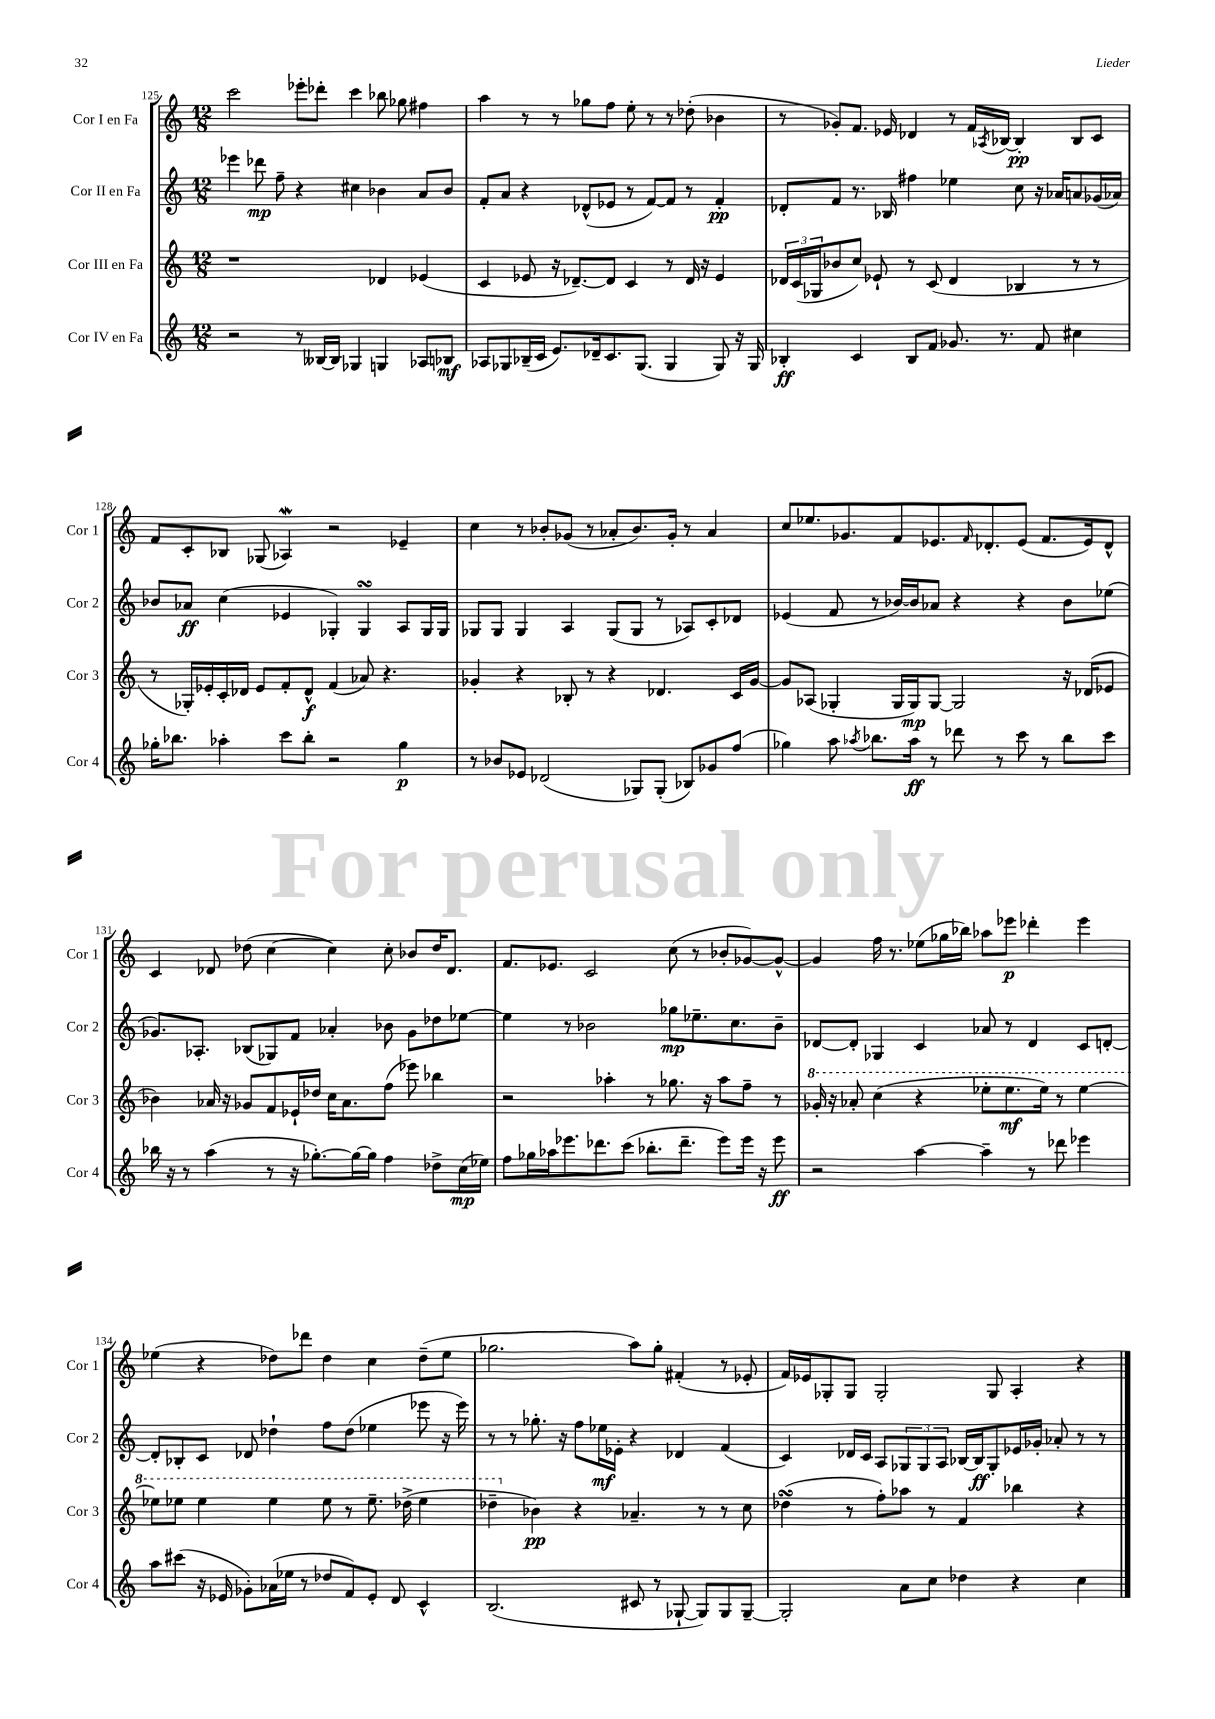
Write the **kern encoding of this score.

**kern	**kern	**kern	**kern
*staff4	*staff3	*staff2	*staff1
*clefG2	*clefG2	*clefG2	*clefG2
*k[]	*k[]	*k[]	*k[]
*M12/8	*M12/8	*M12/8	*M12/8
2r	1r	4eee-	2ccc
.	.	8ddd-	.
.	.	8ff~	.
8r	.	4r	8eee-'
[16B--	.	.	8ddd-'
16B--]	.	.	.
4G-	.	4cc#	4ccc
4G	4d-	4b-	8bb-
.	.	.	8gg-
8A-	(4e-	8a	4ff#
8B-	.	8b-	.
=	=	=	=
8A-	4c	8f'	4aa
8G-	.	8a	.
(16B-~	8e-	4r	8r
16c	.	.	.
8.e)	16r	.	8r
.	[8.d-~)	.	.
.	.	(8d-^^	8gg-
16d-~	.	.	.
8.c	8d-]	8e-	8ff
.	4c	8r	8ee'
(8.G-	.	.	.
.	.	[8f)	8r
4G-	8r	8f]	8r
.	16d-	8r	(8dd-'
.	16r	.	.
8G-)	4e-	4f'	4b-
16r	.	.	.
16G-	.	.	.
=	=	=	=
4B-'	24d-	8d-'	8r
.	(24c	.	.
.	24G-	.	.
.	8b-	8f	8g-')
4c	8cc)	8.r	8.f
.	8e-`	.	.
.	.	16B-	16e-
8B-	8r	4ff#	4d-
8f	(8c	.	.
8.g-	4d-	4ee-	8r
.	.	.	16f
.	.	.	8qA-
8.r	.	.	[16B-
.	4B-	8cc	4B-']
8f	.	16r	.
.	.	16a-	.
4cc#	8r	8a	8B-
.	8r	(16g-	8c
.	.	16a-)	.
=	=	=	=
16gg-'	8r	8b-	8f
8.bb-	.	.	.
.	16G-')	8a-	8c'
.	16e-'	.	.
4aa-'	16c'	(4cc	8B-
.	16d-	.	.
.	8e-	.	(8G-
8ccc	8f'	4e-	4A-)
8bb-'	8d-^^	.	.
2r	(4f	4G-')	2r
.	8a-)	4G-	.
.	4.r	.	.
4gg-	.	8A	4e-~
.	.	16G-	.
.	.	16G-	.
=	=	=	=
8r	4g-'	8G-	4cc
8b-	.	8G-	.
8e-	4r	4G-	8r
(2d-	.	.	8b-'
.	8B-'	4A	(8g-
.	8r	.	8r
.	4r	(8G-	8a-'
8G-)	.	8G-	8.b-)
(8G-'	4.d-	8r	.
.	.	.	16g-'
8B-)	.	8A-)	8r
8g-	.	8c'	4a-
(8ff	16c	8d-	.
.	[16g-	.	.
=	=	=	=
4gg-)	8g-]	(4e-	8cc
.	(8A-	.	8.ee-
8aa	4G-'	8f	.
.	.	.	8.g-
8qaa-	.	.	.
8.bb-	.	8r	.
.	16G-	[16b-)	8f
16aa-	16G-)	16b-]	.
8r	[8G-	8a-	8.e-
8ddd-	2G-]	4r	.
.	.	.	16qqf
.	.	.	8.d-'
8r	.	.	.
8ccc	.	4r	(8e-
8r	.	.	8.f
8bb-	16r	8b-	.
.	(16d-	.	16e-)
8ccc	8e-	(8ee-	8d-^^
=	=	=	=
16bb-	4b-)	8.g-)	4c
16r	.	.	.
8r	.	.	.
.	.	8.A-'	.
(4aa	16a-	.	8d-
.	16r	.	.
.	8g-	(8B-	(8dd-
8r	8f	8G-)	[4cc
16r	16e-`	8f	.
[8.gg-')	16dd-	.	.
.	16cc	4a-'	4cc])
.	8.a-	.	.
16gg-_	.	.	.
16gg-]	.	.	.
4ff	(8ff	8b-	8cc'
.	8eee-)	8g-	8b-
8dd-^	4bb-	8dd-	16dd-
.	.	.	8.d-
(16cc	.	[8ee-	.
16ee-)	.	.	.
=	=	=	=
8ff	2r	4ee-]	8.f
16gg-	.	.	.
16aa-	.	.	8.e-
8.eee-	.	8r	.
.	.	2b-	2c
8.ddd-	.	.	.
.	4aa-'	.	.
(8ccc	.	.	.
8.bb-'	8r	.	.
.	8.gg-	8gg-	(8cc
8.ddd-~	.	.	.
.	.	8.ee-~	8r
.	16r	.	.
8eee-)	8aa-	.	8b-'
.	.	8.cc	.
16eee-	8ff~	.	[8g-)
16r	.	.	.
8eee-	8r	8b-~	8g-^^_
=	=	=	=
2r	16gg-'	[8d-	4g-]
.	16r	.	.
.	8aa-'	8d-']	.
.	(4ccc	4G-	16ff
.	.	.	8.r
[4aa	4r	4c	(8ee-
.	.	.	16gg-
.	.	.	16bb-)
4aa~]	8eee-'	8a-	8aa-
.	8.eee-	8r	8eee-
8r	.	4d-	4ddd-'
.	16eee-)	.	.
8ddd-	8r	.	.
4eee-	[4eee-	8c	4eee-
.	.	[8d'	.
=	=	=	=
8aa	8eee-]	8d']	(4ee-
(8ccc#	8eee-	8B-'	.
16r	4eee-	8c	4r
16e-	.	.	.
8g-')	.	8d-	.
(16a-	4eee-	4dd-`	8dd-)
16ee-	.	.	.
8r	.	.	8ddd-
8dd-	8eee-	8ff	4dd-
8f)	8r	(8dd-	.
8e-'	8.eee-~	4ee-	4cc
8d	.	.	.
.	(16ddd-^	.	.
4c^^	4eee-	8eee-	(8dd-~
.	.	16r	8ee-
.	.	16eee-)	.
=	=	=	=
(2.B	4ddd-~	8r	2.gg-
.	.	8r	.
.	4b-)	8.gg-'	.
.	.	16r	.
.	4r	8ff	.
.	.	16ee-	.
.	.	16e-'	.
8c#	4.a-~	4r	8aa)
8r	.	.	8gg-'
[8G-`	.	4d-	(4f#'
8G-])	8r	.	.
8G-	8r	(4f	8r
[8G-~	8cc	.	8e-'
=	=	=	=
2G-']	(4dd-	4c)	16f)
.	.	.	16e-
.	.	.	8G-'
.	8r	16d-	8G-
.	.	16c	.
.	8ff')	8A	2G-'
8a	8aa-	12G-	.
.	.	12G-	.
8cc	8r	.	.
.	.	12A	.
4dd-	4f	[16B-	.
.	.	16B-]	.
.	.	8G-'	8G-
4r	4bb-	16e-	4A'
.	.	16g-'	.
.	.	8a-'	.
4cc	4r	8r	4r
.	.	8r	.
==	==	==	==
*-	*-	*-	*-
